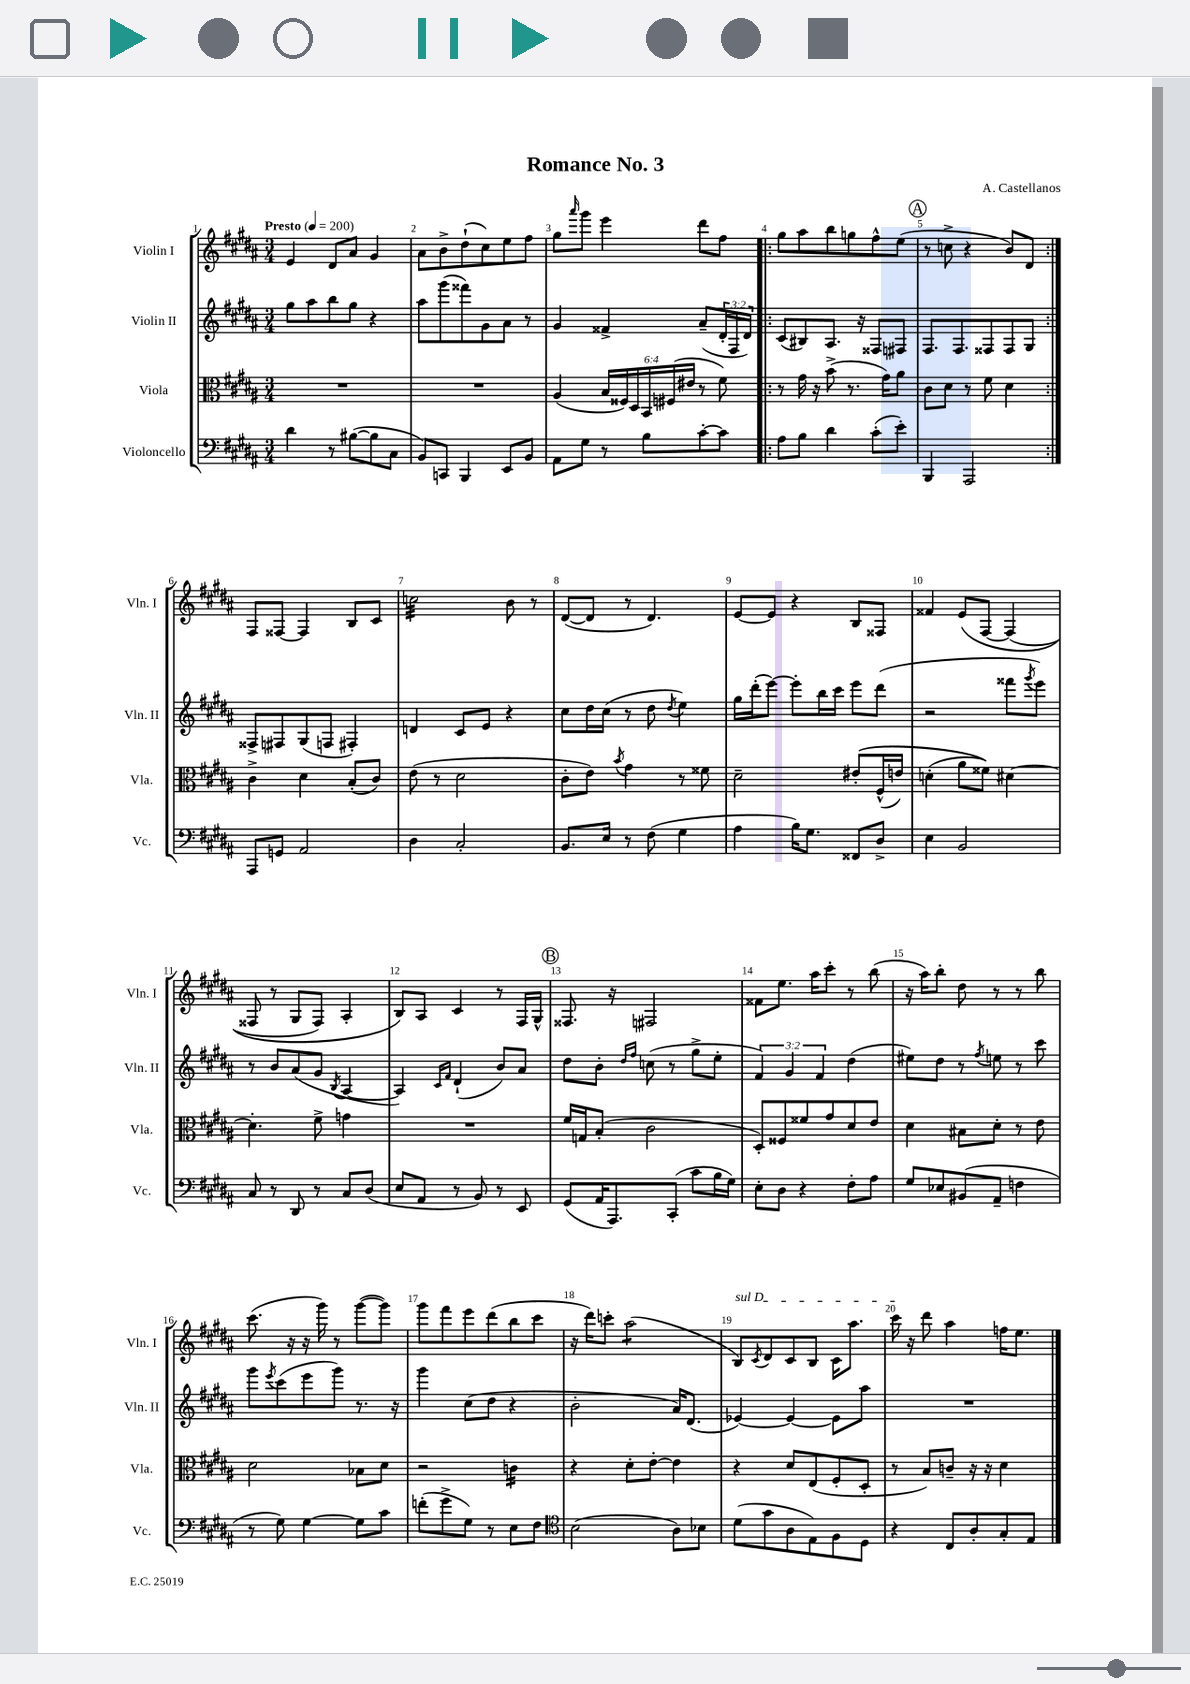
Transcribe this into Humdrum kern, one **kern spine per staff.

**kern	**kern	**kern	**kern
*staff4	*staff3	*staff2	*staff1
*clefF4	*clefC3	*clefG2	*clefG2
*k[f#c#g#d#a#]	*k[f#c#g#d#a#]	*k[f#c#g#d#a#]	*k[f#c#g#d#a#]
*M3/4	*M3/4	*M3/4	*M3/4
*MM200	*MM200	*MM200	*MM200
4d#\	2.r	8gg#\L	4e/
.	.	8aa#\	.
8r	.	8bb\	8d#/L
([8B#\L	.	8gg#\J	8a#/J
8B#\]	.	4r	4g#/
8C#\J	.	.	.
=	=	=	=
8BB/L)	2.r	8aa#\L	8a#\L
8CC/J	.	(8ggg#\	8b^\
4BBB/	.	8fff##\)	(8dd#`\
.	.	8g#\	8cc#\)
8EE/L	.	8a#\J	8ee\
8BB/J	.	8r	8ff#\J
=	=	=	=
8AA#\L	(4A#/	4g#/	8gg#\L
.	.	.	16qqaaa#/
8G#\J	.	.	8ggg#\J
8r	24B/LL	4f##^/	4eee\
.	24F##/)	.	.
.	24D#/	.	.
8B\L	24BB/	.	.
.	(24F#/	.	.
.	24e#/JJ	.	.
[8c#'\	8r	(8a#~/L	8ddd#\L
8c#\]J	8f#\)	24d#'/L	8ff#\J
.	.	24F#/	.
.	.	24d#/JJ)	.
=!|:	=!|:	=!|:	=!|:
8A#\L	8r	(8c#/L	8gg#\L
8B\J	16g#\	8B#/)	8aa#\
.	16r	.	.
4d#\	(8b^\	8.A#/J	8bb\
.	8.r	.	8gg\
.	.	16r	.
(8c#'\L	.	8F##/L	8ff#^^\
.	16g#\LK)	.	.
8e'\J)	8a#\J	8F#/J	(8ee\J
=	=	=	=
4BBB/	8c#\L	8.F#/L	8r
.	8d#\J	.	8cc^\
.	.	8.F#/	.
2AAA#/	8r	.	4r
.	8f#\	8F##/	.
.	4d#\	8F##/	8b/L)
.	.	8G#/J	8d#/J
=:|!	=:|!	=:|!	=:|!
8AAA#/L	4c#^\	8F##^/L	8F#/L
8GG/J	.	8F#/	[8F##/J
2AA#/	4d#\	(8G#/	4F##/]
.	.	8F/J	.
.	(8B'/L	4F#'/)	8B/L
.	8c#/J)	.	8c#/J
=	=	=	=
4D#\	(8e\	4d/	2cc\
.	8r	.	.
2C#'/	2d#\	8c#/L	.
.	.	8e/J	.
.	.	4r	8b\
.	.	.	8r
=	=	=	=
8.BB/L	8c#'\L	8cc#\L	([8d#/L
.	8e\J)	16dd#\L	8d#/]J
16E/Jk	.	(16cc#\JJ	.
.	8qb/	.	.
8r	4g#\	8r	8r
(8F#\	.	8dd#\	4.d#/)
.	.	8qdd#/	.
4G#\	8r	4ee\)	.
.	8f##\	.	.
=	=	=	=
4A#\	2d#~\	16gg#\LL	[8e/L
.	.	(16ddd#'\J	.
.	.	[8eee\J)	8e/]J
16B\LK)	.	8eee'\]L	4r
8.G#\J	.	.	.
.	.	16bb\L	.
.	.	16ccc#\JJ	.
8FF##/L	&(8e#'/L	8eee\L	8B/L
8D#^/J	(16F#^^/L	(8ddd#\J	8F##/J
.	16e/JJ)	.	.
=	=	=	=
4E\	(4d'\	2r	4f##/
2BB/	8a#\L	.	&(8e/L
.	8f##\J)&)	.	[8F#/J
.	[4d#\	8fff##\L	(4F#/]
.	.	8qggg#/	.
.	.	8eee\J)	.
=	=	=	=
8C#/	4.d#'\]	8r	8F##/
8r	.	8b/L	8r
8DD#/	.	(8a#/	8G#/L
8r	8f#^\	8g#/J	8F##/J)
.	.	8qB/	.
8C#/L	4g\	[4A#/	4A#'/
(8D#/J	.	.	.
=	=	=	=
8E/L	2.r	4A#/])	8B/L&)
8AA#/J	.	.	8A#/J
.	.	16qqc#/LL	.
.	.	16qqf#/JJ	.
8r	.	(4d#`/	4c#/
8BB/)	.	.	.
8r	.	8b/L)	8r
8EE/	.	8a#/J	16F#/LL
.	.	.	16G#^^/JJ
=	=	=	=
(8GG#/L	16f#/LL	8dd#\L	8.F##/
.	16G/J	.	.
16AA#/K	(8B'/J	8b'\J	.
8.AAA#/)	.	.	16r
.	.	16qqdd#/LL	.
.	.	16qqff#/JJ	.
.	2c#\	(8cc\	2F#/
(8CC#'/J	.	8r	.
8c#\L	.	8gg#^\L	.
16B\L	.	8ee'\J	.
16G#\JJ)	.	.	.
=	=	=	=
8E'\L	8D#'/L)	6f#/)	8f##\L
8D#\J	8F##/	.	8.ee\J
.	.	6g#/	.
4r	8f##/	.	.
.	.	.	16aa#\LK
.	.	6f#/	.
.	8g#/	.	8ccc#'\J
8F#'\L	8d#/	(4dd#\	8r
8A#\J	8e/J	.	(8bb\
=	=	=	=
8G#/L	4d#\	8ee#\L)	16r
.	.	.	16aa#\LK)
8E-/	.	8dd#\J	8bb'\J
(8BB#/	8B#\L	8r	8dd#\
.	.	8qff#/	.
8AA#~/J	8d#'\J	8ee\	8r
4F\	8r	8r	8r
.	8e\	8ccc#\	8bb\
=	=	=	=
8r	2d#\	8ggg#\L	(8.ccc#\
.	.	8qeee/	.
8G#\)	.	(8ccc#\	.
.	.	.	16r
[4G#\	.	8eee\	16r
.	.	.	16ggg#\)
.	.	8ggg#\J)	8r
8G#\]L	8B-\L	8.r	([8ggg#\L
8c#\J	8d#\J	.	8ggg#\]J)
.	.	16r	.
=	=	=	=
(8f'\L	2r	4ggg#\	8ggg#\L
8g#^\	.	.	8fff#\
8G#\J)	.	(8cc#\L	8eee\
8r	.	8dd#\J	(8ddd#\
8E\L	4c\	4r	8bb\
8F#\J	.	.	8ccc#\J
=	=	=	=
*clefC4	*	*	*
(2B\	4r	2b'\	16r
.	.	.	16ddd#\LK)
.	.	.	8ccc'\J
.	8d#'\L	.	(2aa#\
.	[8e'\J	.	.
8A#\L)	4e\]	16a#/LK)	.
.	.	(8.d#/J	.
8B-\J	.	.	.
=	=	=	=
(8d#\L	4r	[4e-/)	8B/L)
.	.	.	8qc#/
8g#\	.	.	8d#/
8A#\	8d#/L	4e-/_	8c#/
8E\)	(8E/	.	8B/J
8F#\	8F#'/	8e-\]L	16c#\LK
.	.	.	8.aa#\J
8D#\J	8D#'/J	8aa#\J	.
=	=	=	=
4r	8r	2.r	16ccc#\
.	.	.	16r
.	8B/L)	.	8ddd#\
8C#/L	8c~/J	.	4aa#\
8A#'/	16r	.	.
.	16r	.	.
8G#'/	4d#\	.	16ff\LK
.	.	.	8.ee\J
8E/J	.	.	.
==	==	==	==
*-	*-	*-	*-
